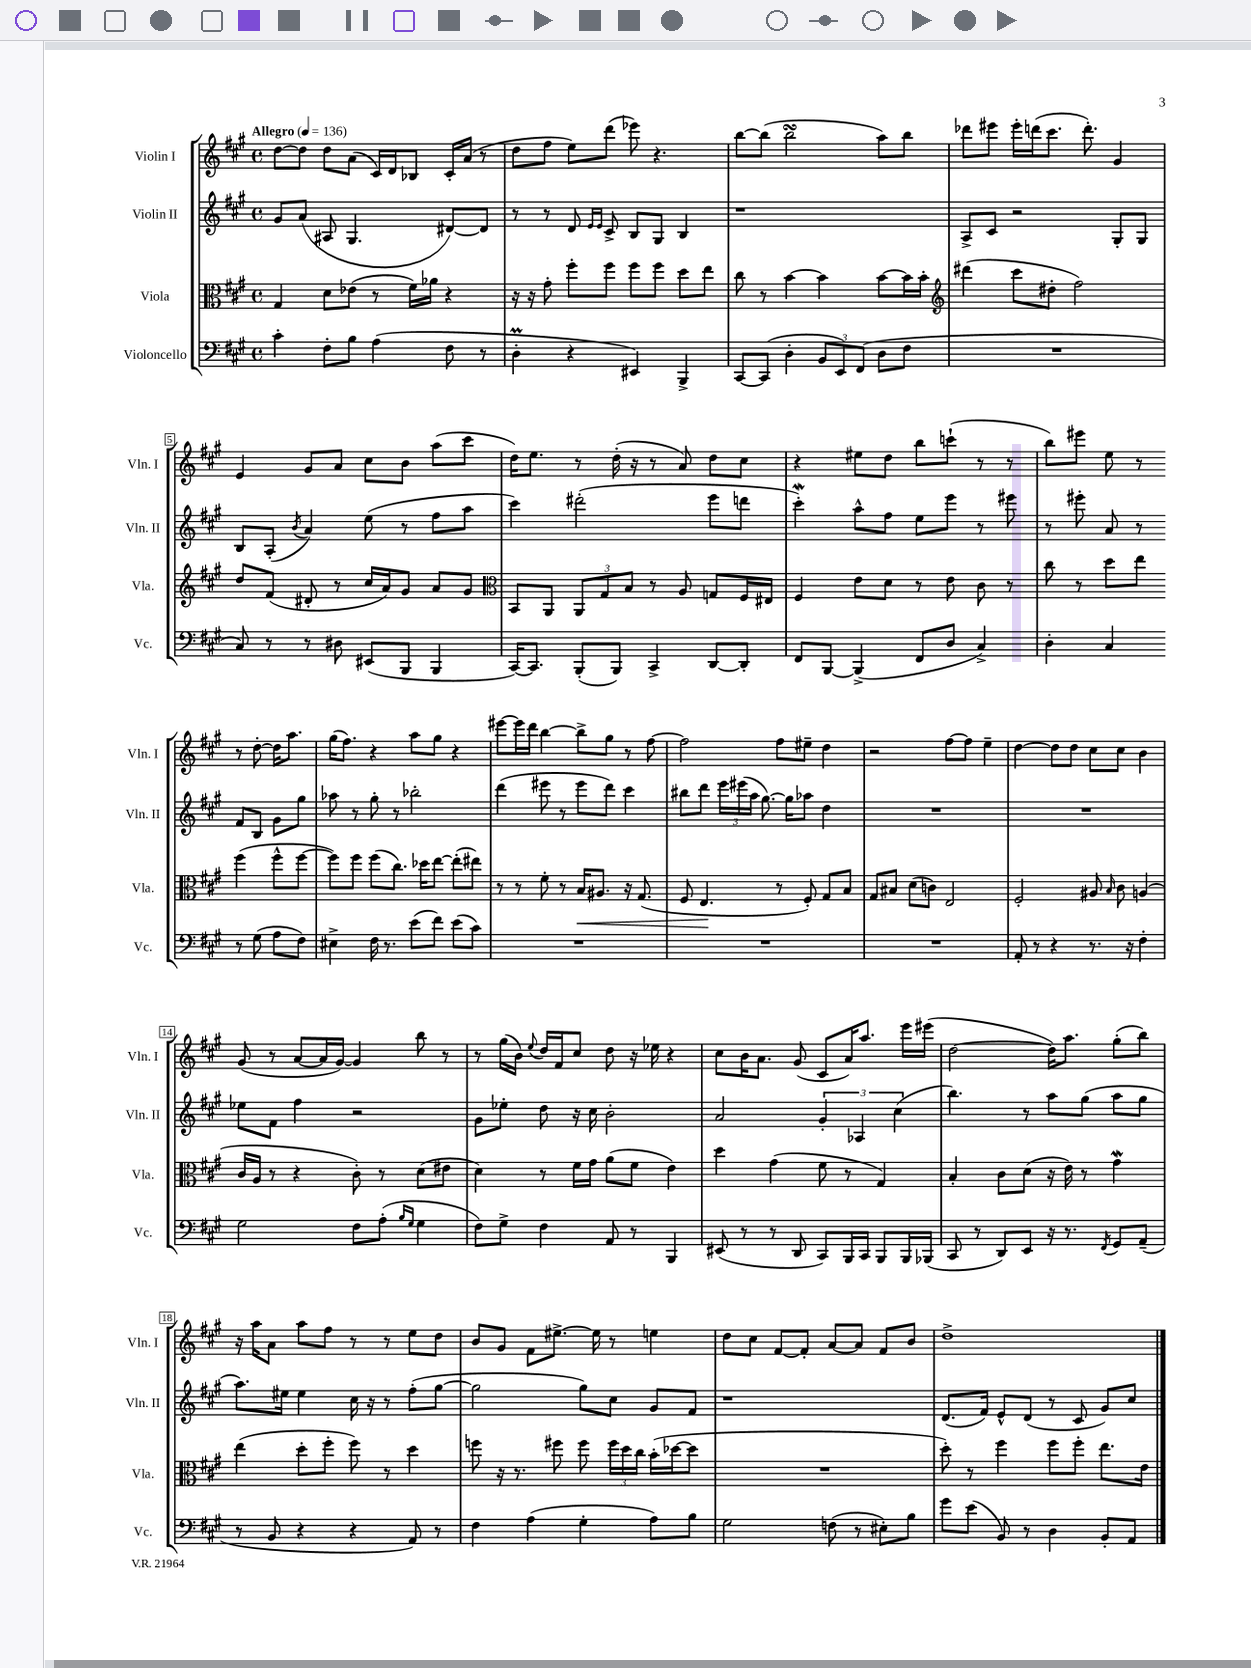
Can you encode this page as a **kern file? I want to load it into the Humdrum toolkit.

**kern	**kern	**kern	**kern
*staff4	*staff3	*staff2	*staff1
*clefF4	*clefC3	*clefG2	*clefG2
*k[f#c#g#]	*k[f#c#g#]	*k[f#c#g#]	*k[f#c#g#]
*M4/4	*M4/4	*M4/4	*M4/4
*met(c)	*met(c)	*met(c)	*met(c)
*MM136	*MM136	*MM136	*MM136
4c#'\	4G#/	8g#/L	[8dd\L
.	.	(8a/J	8dd\]J
8F#'\L	8d\L	8A#/	8dd\L
8B\J	(8e-\J	4.G#/	(8a\J
(4A\	8r	.	16c#/LL)
.	.	.	16d/J
.	16f#\LL)	.	8B-/J
.	16a-\JJ	.	.
8F#\	4r	[8d#/L)	16c#'/LL
.	.	.	(16a/JJ
8r	.	8d#/]J	8r
=	=	=	=
4D'\	16r	8r	8dd\L
.	16r	.	.
.	8g#'\	8r	8ff#\J
4r	8ff#'\L	8d/	8ee\L)
.	.	16qqe/LL	.
.	.	16qqe/JJ	.
.	8ff#\J	8c#^/	(8ddd\J
4EE#/)	8ff#\L	8B/L	8eee-\)
.	8ff#\J	8G#/J	4.r
4BBB^/	8dd\L	4B/	.
.	8ee\J	.	.
=	=	=	=
[8CC#/L	8cc#\	1r	[8bb\L
(8CC#/]J	8r	.	(8bb\]J
4D'\	[4b\	.	2bb\
12BB/L	4b\]	.	.
12EE/)	.	.	.
(12FF#/J	.	.	.
8D\L	[8b\L	.	8aa\L)
8F#\J	16b\]L	.	8bb\J
.	16b'\JJ	.	.
=	=	=	=
*	*clefG2	*	*
1r	(4ddd#\	8A^/L	8ddd-\L
.	.	8c#/J	8eee#\J
.	8ccc#\L	2r	16eee#'\LL
.	.	.	(16ddd\J
.	8dd#'\J	.	8.ccc#\J
.	2ff#\)	.	.
.	.	.	8.ddd'\)
.	.	8G#'/L	4g#/
.	.	8G#/J	.
=	=	=	=
8C#/)	8dd/L	8B/L	4e/
8r	(8f#/J	(8A'/J	.
.	.	8qb/	.
8r	8d#'/	4a/)	8g#/L
8D#\	8r	.	8a/J
(8EE#/L	16cc#/LL	(8ee\	8cc#\L
.	16a/J)	.	.
8BBB/J	8g#/J	8r	8b\J
4BBB/	8a/L	8ff#\L	(8aa\L
.	8g#/J	8aa\J	8ccc#\J
=	=	=	=
*	*clefC3	*	*
[16CC#/LK)	8BB/L	4ccc#\)	16dd\LK)
8.CC#/]J	.	.	8.ee\J
.	8AA/J	.	.
(8BBB'/L	12AA/L	(2ddd#'\	8r
.	12G#/	.	.
8BBB/J)	.	.	(16dd'\
.	12B/J	.	.
.	.	.	16r
4CC#^/	8r	.	8r
.	8A/	.	8a/)
[8DD/L	8G/L	8eee\L	8dd\L
8DD'/]J	16F#/L	8ddd\J	8cc#\J
.	16E#/JJ	.	.
=	=	=	=
8FF#/L	4F#/	4ccc#'\)	4r
[8BBB/J	.	.	.
(4BBB^/]	8e\L	8aa^^\L	8ee#\L
.	8d\J	8ff#\J	8dd\J
8FF#/L	8r	8ee\L	8bb\L
8D/J	8e\	8eee\J	(8ccc`\J
4C#^/)	8c#\	8r	8r
.	8r	8eee#\	8r
=	=	=	=
4D'\	8cc#\	8r	8bb\L)
.	8r	8eee#'\	8eee#\J
4C#/	8dd\L	8a/	8ee\
.	8ee\J	8r	8r
8r	(4ff#\	8f#/L	8r
(8G#\	.	8B/J	[8dd'\
8A\L	8ff#^^\L	8g#\L	16dd\]LK
.	.	.	8.aa\J
8F#\J)	[8ff#\J	8gg#\J	.
=	=	=	=
4E#^\	8ff#\]L)	8aa-\	(16gg#\LK
.	.	.	8.ff#\J)
.	8ff#\J	8r	.
16F#\	(8ff#\L	8gg#'\	4r
8.r	.	.	.
.	8.cc#\J)	8r	.
(8e\L	.	2bb-'\	8aa\L
.	16dd-\LK	.	.
8f#\J)	[8ee\J	.	8gg#\J
(8e\L	(8ee'\]L	.	4r
8c#\J)	8ee#\J)	.	.
=	=	=	=
1r	8r	(4ddd\	[8eee#\L
.	8r	.	16eee#\]L
.	.	.	16ddd\JJ
.	8f#'\	8eee#\	[4bb\
.	8r	8r	.
.	16B/LK	8eee#\L	8bb^\]L
.	8.A#/J	.	.
.	.	8ddd\J)	8gg#\J
.	16r	4ccc#\	8r
.	(8.G#/	.	.
.	.	.	[8ff#\
=	=	=	=
1r	8F#/	8bb#\L	2ff#\]
.	4.E/	8ddd\J	.
.	.	24eee\LL	.
.	.	(24eee#\	.
.	.	24aa\JJ	.
.	.	[8.gg#\)	.
.	8r	.	8ff#\L
.	.	16gg#\]LK	.
.	8F#'/)	8aa-\J	8ee#~\J
.	8G#/L	4dd\	4dd\
.	8B/J	.	.
=	=	=	=
1r	8G#/L	1r	2r
.	8B#/J	.	.
.	(8d\L	.	.
.	8c\J)	.	.
.	2E/	.	[8ff#\L
.	.	.	8ff#\]J
.	.	.	4ee~\
=	=	=	=
8AA'/	2F#'/	1r	[4dd\
8r	.	.	.
4r	.	.	8dd\]L
.	.	.	8dd\J
8.r	8A#/	.	8cc#\L
.	16qqB/	.	.
.	8c#\	.	8cc#\J
16r	.	.	.
4F#'\	(4A/	.	4b\
=	=	=	=
2G#\	16c#/LL	8ee-\L	(8g#/
.	16A/JJ	.	.
.	8r	8f#\J	8r
.	4r	4ff#\	[8a/L
.	.	.	16a/]L
.	.	.	[16g#/JJ)
8F#\L	8c#'\)	2r	4g#/]
(8A'\J	8r	.	.
16qqB/LL	.	.	.
16qqG#/JJ	.	.	.
4G#\	(8d\L	.	8bb\
.	8e#\J	.	8r
=	=	=	=
8F#\L)	4d\)	8g#\L	8r
8G#^\J	.	8ee-'\J	(16gg#\LL
.	.	.	16b\JJ)
.	.	.	8qqee/
4F#\	8r	8dd\	16dd/LL
.	.	.	16f#/J
.	16f#\LL	16r	8cc#/J
.	16g#\JJ	16cc#\	.
8AA/	(8a\L	2b'\	8dd\
8r	8f#\J	.	16r
.	.	.	16ee-\
4BBB/	4e\)	.	4r
=	=	=	=
(8EE#/	4dd\	2a/	8cc#\L
8r	.	.	16b\K
.	.	.	8.a\J
8r	(4g#\	.	.
8DD/	.	.	(8g#/
8CC#/L)	8f#\	6g#'/	8c#/L
16BBB/L	8r	.	16a/K)
.	.	6A-/	.
16CC#/JJ	.	.	8.aa/J
8BBB/L	4G#/)	.	.
.	.	(6cc#\	.
16BBB/L	.	.	16eee\LL
(16BBB-/JJ	.	.	(16eee#\JJ
=	=	=	=
8CC#/	4B'/	4.bb\)	[2dd\
8r	.	.	.
8DD/L)	8c#\L	.	.
8EE/J	(8d\J	8r	.
16r	16r	8aa\L	16dd\]LK)
8.r	16e\)	.	8.aa\J
.	8r	(8gg#\J	.
8qFF#/	.	.	.
8GG#/L	4g#\	8aa\L	(8gg#'\L
(8AA~/J	.	8gg#\J	8bb\J)
=	=	=	=
8r	(4ee\	8.aa\L)	16r
.	.	.	16aa\LK
8BB/	.	.	8a\J
.	.	16ee#\Jk	.
4r	8dd'\L	4ee#\	8aa\L
.	8ff#'\J	.	8ff#\J
4r	8ff#\)	16cc#\	8r
.	.	16r	.
.	8r	8r	8r
8AA/)	4dd\	(8ff#'\L	8ee\L
8r	.	[8gg#\J	8dd\J
=	=	=	=
4F#\	8ff\	2gg#\]	8b/L
.	16r	.	8g#/J
.	8.r	.	.
(4A\	.	.	8f#\L
.	8ff#\	.	[8.ee#^\J
4G#'\	8ff#\	8gg#\L)	.
.	.	.	16ee#\]
.	24ff#\LL	8cc#\J	8r
.	24dd\	.	.
.	24cc#\JJ	.	.
8A\L)	(16b'\LL	8g#/L	4ee\
.	[16dd-\J	.	.
8B\J	8dd-\]J	8f#/J	.
=	=	=	=
2G#\	1r	1r	8dd\L
.	.	.	8cc#\J
.	.	.	[8f#/L
.	.	.	8f#'/]J
(8F\	.	.	[8a/L
8r	.	.	8a/]J
8E#'\L)	.	.	8f#/L
8B\J	.	.	8b/J
=	=	=	=
8g#\L	8dd'\)	(8.d/L	1dd^
(8e\J	8r	.	.
.	.	16f#/Jk)	.
8BB/)	4ff#\	8e^^/L	.
8r	.	(8d/J	.
4D\	8ff#\L	8r	.
.	8ff#'\J	8c#/	.
8BB'/L	8.ee\L	8g#/L)	.
8AA/J	.	8cc#/J	.
.	16e\Jk	.	.
==	==	==	==
*-	*-	*-	*-
